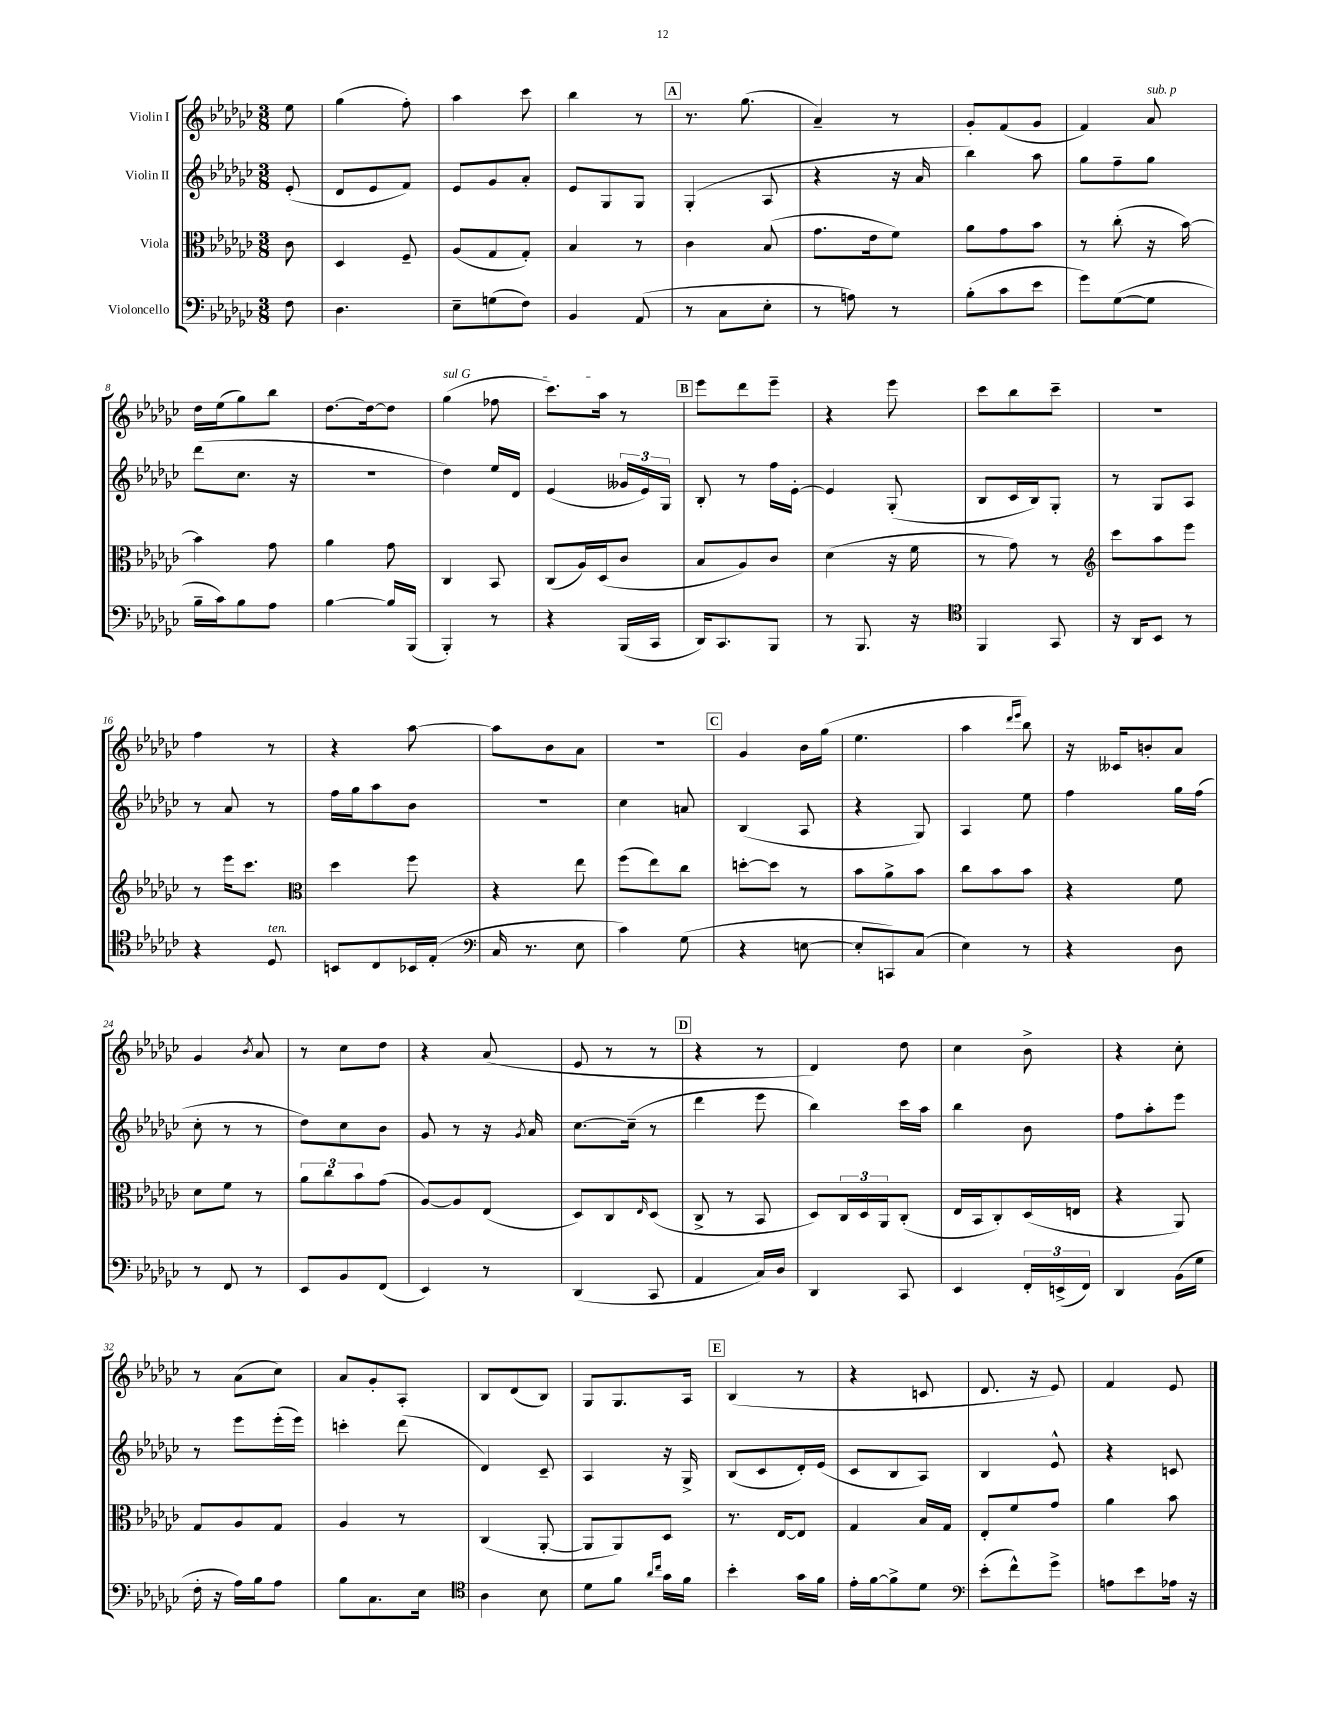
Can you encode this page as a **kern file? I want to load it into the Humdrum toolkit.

**kern	**kern	**kern	**kern
*part4	*part3	*part2	*part1
*staff4	*staff3	*staff2	*staff1
*I"Violoncello	*I"Viola	*I"Violin II	*I"Violin I
*clefF4	*clefC3	*clefG2	*clefG2
*k[b-e-a-d-g-c-]	*k[b-e-a-d-g-c-]	*k[b-e-a-d-g-c-]	*k[b-e-a-d-g-c-]
*M3/8	*M3/8	*M3/8	*M3/8
=	=	=	=
8F\	8c-\	(8e-'/	8ee-\
=1	=1	=1	=1
4.D-\	4D-/	8d-/L	(4gg-\
.	.	8e-/	.
.	8F~/	8f/J)	8ff'\)
=2	=2	=2	=2
8E-~\L	(8A-/L	8e-/L	4aa-\
(8Gn\	8G-/	8g-/	.
8F\J)	8G-'/J)	8a-'/J	8ccc-\
=3	=3	=3	=3
4BB-/	4B-/	8e-/L	4bb-\
.	.	8G-/	.
(8AA-/	8r	8G-/J	8r
!!LO:REH:place=s1:t=A
=4	=4	=4	=4
8r	4c-\	(4G-'/	8.r
8C-\L	.	.	.
.	.	.	(8.gg-\
8E-'\J	(8B-/	8A-/	.
=5	=5	=5	=5
8r	8.g-\L	4r	4a-~/)
8An\)	.	.	.
.	16e-\k	.	.
8r	8f\J)	16r	8r
.	.	16a-/	.
=6	=6	=6	=6
(8B-'\L	8a-\L	4bb-\)	8g-'/L
8c-\	8g-\	.	(8f/
8e-\J	8b-\J	8aa-\	8g-/J
=7	=7	=7	=7
8g-\L)	8r	8gg-\L	4f/)
([8G-\	(8cc-'\	8ff~\	.
!	!	!	!LO:TX:a:i:t=sub. p
8G-\J]	16r	8gg-\J	8a-/
.	[16b-\)	.	.
!!LO:LB:g=z
=8	=8	=8	=8
16B-~\LL	4b-\]	(8ddd-\L	16dd-\LL
16c-\J)	.	.	(16ee-\J
8B-\	.	8.cc-\J	8gg-\)
8A-\J	8g-\	.	8bb-\J
.	.	16r	.
=9	=9	=9	=9
[4B-\	4a-\	4.r	[8.dd-\L
.	.	.	16dd-\k_
16B-/LL]	8g-\	.	8dd-\J]
(16BBB-/JJ	.	.	.
=10	=10	=10	=10
!	!	!	!LO:TX:a:i:t=sul G
4BBB-'/)	4C-/	4dd-\)	(4gg-\
8r	8BB-/	16ee-/LL	8ff-X\
.	.	16d-/JJ	.
=11	=11	=11	=11
4r	(8C-/L	(4e-/	8.ccc-\L)
.	16A-/L)	.	.
.	(16D-/J	.	16aa-\Jk
(16BBB-/LL	8c-/J	24g--X/LL	8r
.	.	24e-/)	.
16CC-/JJ	.	.	.
.	.	24G-/JJ	.
!!LO:REH:place=s1:t=B
=12	=12	=12	=12
16DD-/KL)	8B-/L	8B-'/	8eee-\L
8.CC-/	.	.	.
.	8A-/)	8r	8ddd-\
8BBB-/J	8c-/J	16ff\LL	8eee-~\J
.	.	[16e-'\JJ	.
=13	=13	=13	=13
8r	(4d-\	4e-/]	4r
8.BBB-/	.	.	.
.	16r	(8G-'/	8eee-\
16r	16f\	.	.
=14	=14	=14	=14
*clefC4	*	*	*
4FF/	8r	8B-/L	8ccc-\L
.	8g-\)	16c-/L	8bb-\
.	.	16B-/J)	.
8GG-/	8r	8G-'/J	8ccc-~\J
=15	=15	=15	=15
*	*clefG2	*	*
16r	8ccc-\L	8r	4.r
16AA-/KL	.	.	.
8BB-/J	8aa-\	8G-/L	.
8r	8eee-\J	8A-/J	.
!!LO:LB:g=z
=16	=16	=16	=16
4r	8r	8r	4ff\
.	16eee-\KL	8a-/	.
.	8.ccc-\J	.	.
!LO:TX:a:i:t=ten.	!	!	!
8D-/	.	8r	8r
=17	=17	=17	=17
*	*clefC3	*	*
8BBn/L	4dd-\	16ff\LL	4r
.	.	16gg-\J	.
8C-/	.	8aa-\	.
16BB-X/L	8ff\	8b-\J	[8aa-\
(16E-'/JJ	.	.	.
=18	=18	=18	=18
*clefF4	*	*	*
16C-/	4r	4.r	8aa-\L]
8.r	.	.	.
.	.	.	8b-\
8E-\	8ee-\	.	8a-\J
=19	=19	=19	=19
4c-\)	(8ff\L	4cc-\	4.r
.	8ee-\)	.	.
(8G-\	8cc-\J	8an/	.
!!LO:REH:place=s1:t=C
=20	=20	=20	=20
4r	[8ddn'\L	(4B-/	4g-/
.	8dd\J]	.	.
[8En\	8r	8A-/	16b-\LL
.	.	.	(16gg-\JJ
=21	=21	=21	=21
8E'/L]	8b-\L	4r	4.ee-\
8CCn/)	8a-^\	.	.
(8C-/J	8b-\J	8G-/)	.
=22	=22	=22	=22
4E-\)	8cc-\L	4A-/	4aa-\
.	8b-\	.	.
.	.	.	16qqddd-/LL
.	.	.	16qqeee-/JJ
8r	8b-\J	8ee-\	8bb-\)
=23	=23	=23	=23
4r	4r	4ff\	16r
.	.	.	16c--X/KL
.	.	.	8bn'/
8D-\	8f\	16gg-\LL	8a-/J
.	.	(16ff\JJ	.
!!LO:LB:g=z
=24	=24	=24	=24
8r	8d-\L	8cc-'\	4g-/
8FF/	8f\J	8r	.
.	.	.	8qb-/
8r	8r	8r	8a-/
=25	=25	=25	=25
8EE-/L	12a-\L	8dd-\L)	8r
.	12cc-\	.	.
8BB-/	.	8cc-\	8cc-\L
.	12b-\	.	.
(8FF/J	(8g-\J	8b-\J	8dd-\J
=26	=26	=26	=26
4EE-/)	[8A-/L)	8g-/	4r
.	8A-/]	8r	.
8r	(8E-/J	16r	(8a-/
.	.	8qg-/	.
.	.	16a-/	.
=27	=27	=27	=27
(4DD-/	8D-/L)	[8.cc-\L	8e-/
.	8C-/	.	8r
.	.	(16cc-~\Jk]	.
.	16qqE-/	.	.
8CC-/	(8D-/J	8r	8r
!!LO:REH:place=s1:t=D
=28	=28	=28	=28
4AA-/	8C-^/	4ddd-\	4r
.	8r	.	.
16C-/LL)	8BB-/	8eee-\	8r
16D-/JJ	.	.	.
=29	=29	=29	=29
4DD-/	8D-/L)	4bb-\)	4d-/)
.	24C-/L	.	.
.	24D-/	.	.
.	24AA-/J	.	.
8CC-/	(8C-'/J	16ccc-\LL	8dd-\
.	.	16aa-\JJ	.
=30	=30	=30	=30
4EE-/	16E-/LL	4bb-\	4cc-\
.	16BB-/J	.	.
.	8C-'/)	.	.
24FF'/LL	(16D-/L	8b-\	8b-^\
(24EEn^/	.	.	.
.	16En/JJ	.	.
24FF/JJ)	.	.	.
=31	=31	=31	=31
4DD-/	4r	8ff\L	4r
.	.	8aa-'\	.
(16BB-\LL	8AA-/)	8eee-\J	8cc-'\
16G-\JJ	.	.	.
!!LO:LB:g=z
=32	=32	=32	=32
16F'\	8G-/L	8r	8r
16r	.	.	.
16A-\LL)	8A-/	8eee-\L	(8a-\L
16B-\J	.	.	.
8A-\J	8G-/J	(16eee-'\L	8cc-\J)
.	.	16eee-\JJ)	.
=33	=33	=33	=33
8B-\L	4A-/	4cccn'\	8a-/L
8.C-\	.	.	8g-'/
.	8r	(8ddd-\	8A-'/J
16E-\Jk	.	.	.
=34	=34	=34	=34
*clefC4	*	*	*
4A-\	(4C-/	4d-/)	8B-/L
.	.	.	(8d-/
8B-\	[8AA-'/	8c-~/	8B-/J)
=35	=35	=35	=35
8d-\L	8AA-/L]	4A-/	8G-/L
8f\J	8AA-/)	.	8.G-/
16qqa-/LL	.	.	.
16qqcc-/JJ	.	.	.
16g-\LL	8D-/J	16r	.
16f\JJ	.	16G-^/	16A-/Jk
!!LO:REH:place=s1:t=E
=36	=36	=36	=36
4b-'\	8.r	(8B-/L	(4B-/
.	.	8c-/	.
.	[16E-/KL	.	.
16g-\LL	8E-/J]	16d-'/L)	8r
16f\JJ	.	(16e-/JJ	.
=37	=37	=37	=37
16e-'\LL	4G-/	8c-/L	4r
[16f\J	.	.	.
8f^\]	.	8B-/	.
8d-\J	16B-/LL	8A-/J)	8cn/
.	16G-/JJ	.	.
=38	=38	=38	=38
*clefF4	*	*	*
(8e-'\L	8E-'/L	4B-/	8.d-/
8f^^\)	8f/	.	.
.	.	.	16r
8g-^\J	8g-/J	8e-^^/	8e-/)
=39	=39	=39	=39
8An\L	4a-\	4r	4f/
8e-\	.	.	.
16A-X\Jk	8b-\	8cn/	8e-/
16r	.	.	.
==	==	==	==
*-	*-	*-	*-
